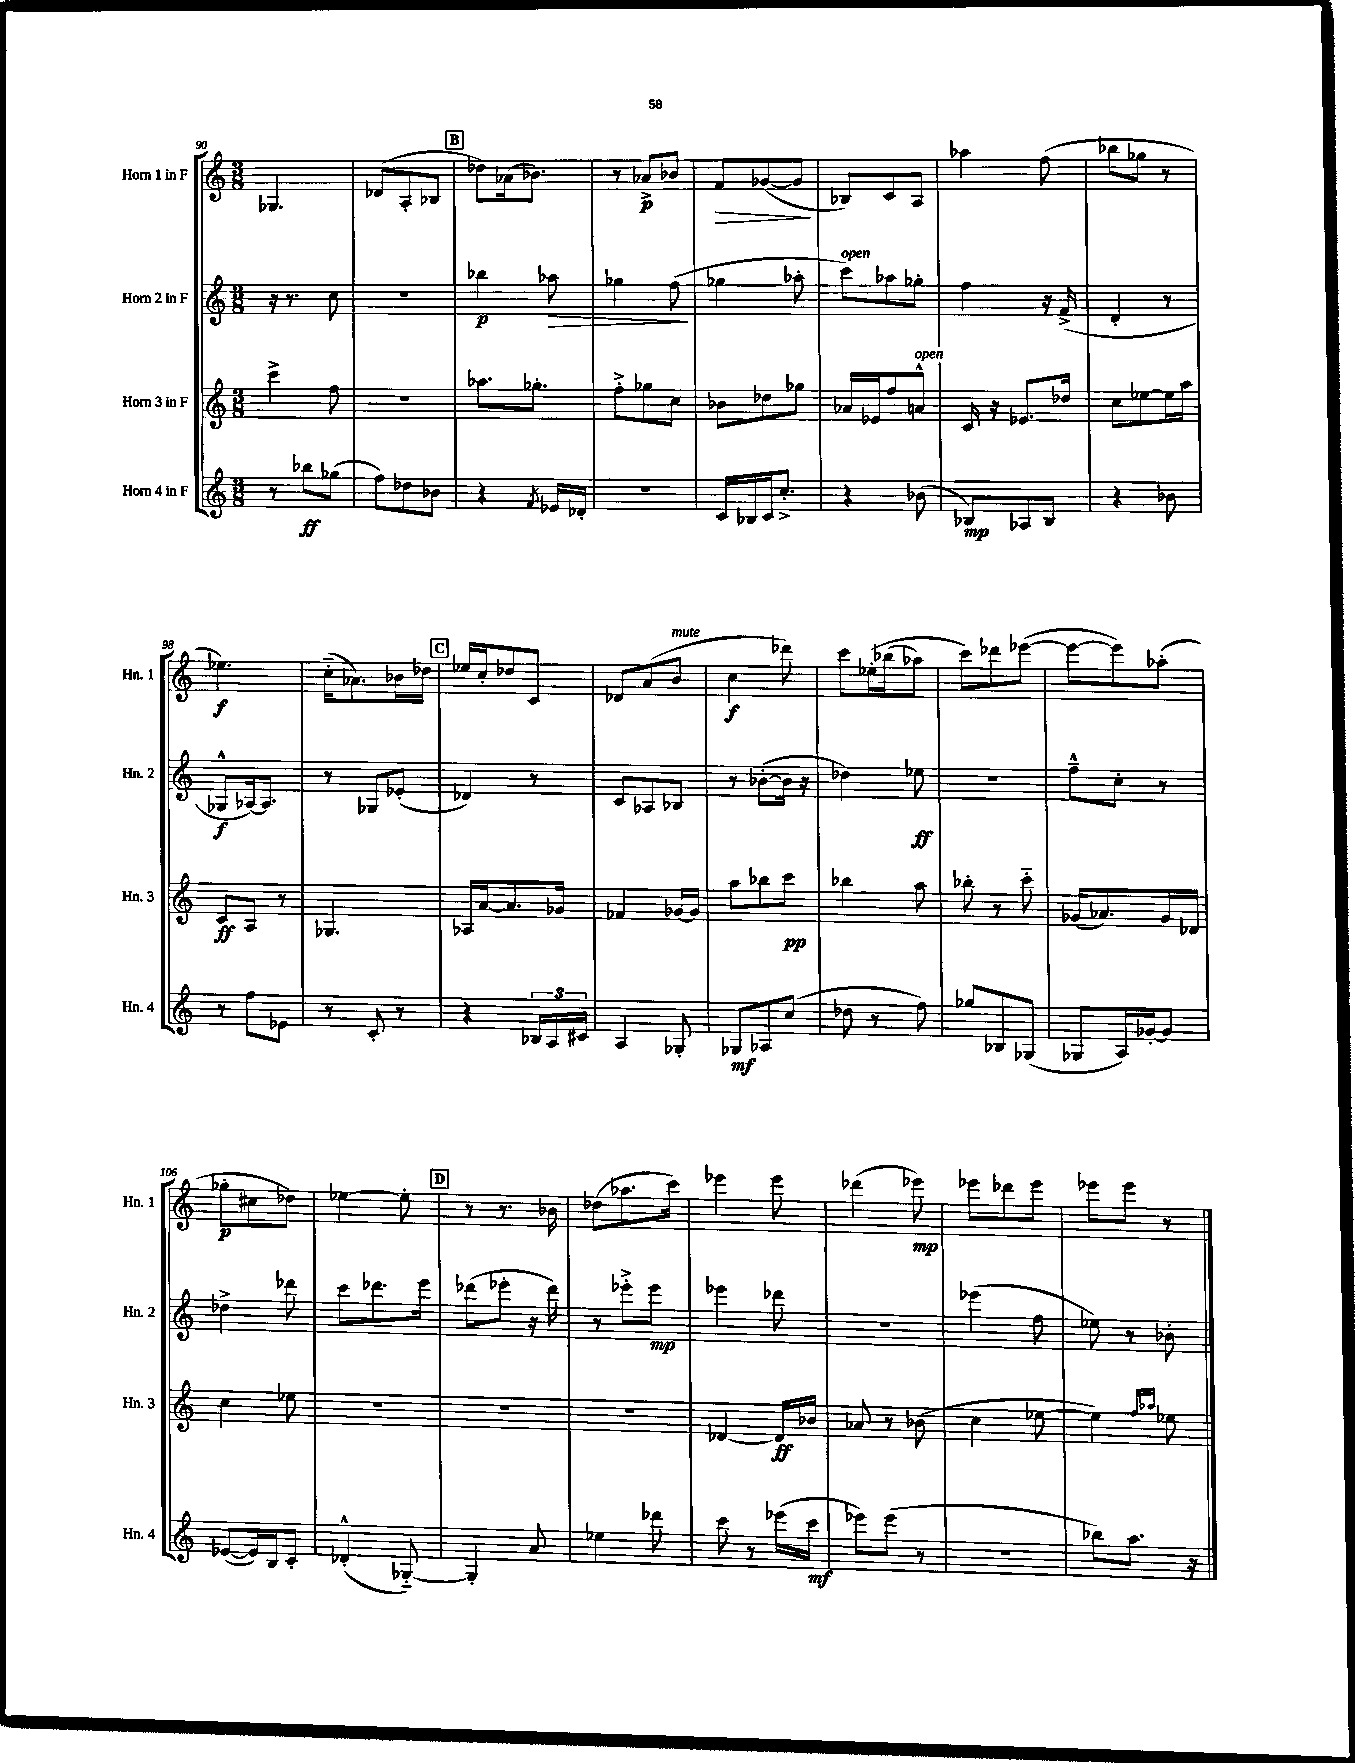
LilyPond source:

<<
\new StaffGroup <<
\new Staff = "s0" \with { instrumentName = "Horn 1 in F" shortInstrumentName = "Hn. 1" } {
    \clef treble \key c \major \numericTimeSignature \time 3/8
    ges4. |
    des'8( a8-. bes8 |
    \mark \markup { \box "B" } des''8) aes'16( bes'8.) |
    r8 aes'8->\p bes'8 |
    f'8\> ges'8~( ges'8\! |
    bes8) c'8 a8 |
    aes''4 f''8( |
    bes''8 ges''8 r8 |
    ees''4.\f) |
    c''16-_( aes'8.) bes'16 des''16 |
    \mark \markup { \box "C" } ees''16 c''16-. des''8 c'8 |
    des'8 a'8( b'8^\markup { \italic "mute" } |
    c''4\f des'''8) |
    c'''8 ees''16-.\( bes''16( aes''8) |
    c'''8\) des'''8 ees'''8~( |
    ees'''8~ ees'''8) aes''8-.( |
    ges''8-.\p cis''8 des''8) |
    ees''4~ ees''8-. |
    \mark \markup { \box "D" } r8 r8. bes'16 |
    des''8( aes''8. c'''16) |
    ees'''4 ees'''8 |
    des'''4( ees'''8\mp) |
    ees'''8 des'''8 ees'''8 |
    ees'''8 ees'''8 r8 \bar "|." |
}
\new Staff = "s1" \with { instrumentName = "Horn 2 in F" shortInstrumentName = "Hn. 2" } {
    \clef treble \key c \major \numericTimeSignature \time 3/8
    r16 r8. c''8 |
    R4. |
    \mark \markup { \box "B" } bes''4\p aes''8\> |
    ges''4 f''8\!( |
    ges''4 aes''8-. |
    c'''8^\markup { \italic "open" }) aes''8 ges''8-. |
    f''4 r16 f'16->( |
    d'4-. r8 |
    ges8-^\f aes16~) aes8. |
    r8 ges8 ees'8-.( |
    \mark \markup { \box "C" } des'4) r8 |
    c'8 aes8 bes8 |
    r8 bes'8~-.( bes'16 r16 |
    des''4) ees''8\ff |
    R4. |
    f''8---^ c''8-. r8 |
    des''4-> des'''8 |
    c'''8 des'''8. e'''16 |
    \mark \markup { \box "D" } des'''8( ees'''8-. r16 des'''16) |
    r8 ees'''8-.-> ees'''8\mp |
    ees'''4 des'''8 |
    R4. |
    ees'''4( f''8 |
    ees''8) r8 bes'8-. \bar "|." |
}
\new Staff = "s2" \with { instrumentName = "Horn 3 in F" shortInstrumentName = "Hn. 3" } {
    \clef treble \key c \major \numericTimeSignature \time 3/8
    c'''4-> f''8 |
    R4. |
    \mark \markup { \box "B" } aes''8. ges''8.-. |
    f''8-.-> ges''8 c''8 |
    bes'8 des''8 ges''8 |
    aes'16 ees'16 f''8 a'8-^^\markup { \italic "open" } |
    c'16 r16 ees'8. des''16 |
    c''8 ees''8~ ees''16 a''16 |
    c'8\ff a8 r8 |
    ges4. |
    \mark \markup { \box "C" } aes16 a'16~ a'8. ges'16 |
    fes'4 ges'16~ ges'16 |
    a''8 bes''8 c'''8\pp |
    bes''4 a''8 |
    bes''8-. r8 c'''8-_ |
    ges'16( aes'8.) ges'16 des'16 |
    c''4 ees''8 |
    R4. |
    \mark \markup { \box "D" } R4. |
    R4. |
    des'4~ des'16\ff bes'16 |
    aes'8 r8 bes'8( |
    c''4 ees''8~ |
    ees''4) \grace { f''16 aes''16 } ees''8 \bar "|." |
}
\new Staff = "s3" \with { instrumentName = "Horn 4 in F" shortInstrumentName = "Hn. 4" } {
    \clef treble \key c \major \numericTimeSignature \time 3/8
    r8 bes''8\ff ges''8( |
    f''8) des''8 bes'8 |
    \mark \markup { \box "B" } r4 \acciaccatura { f'8 } ees'16 des'16-. |
    R4. |
    c'16 bes16 c'16 c''8.-.-> |
    r4 bes'8( |
    bes8\mp) aes8 bes8 |
    r4 bes'8 |
    r8 f''8 ees'8 |
    r8 c'8-. r8 |
    \mark \markup { \box "C" } r4 \tuplet 3/2 { bes16 a16 cis'16 } |
    a4 ges8-. |
    ges8\mf aes8 c''8( |
    des''8 r8 f''8) |
    ges''8 bes8 ges8( |
    ges8 a16) ges'16~-. ges'8 |
    ees'8~( ees'16) b16 c'8-. |
    des'4-.-^( ges8~-_) |
    \mark \markup { \box "D" } ges4-. a'8 |
    ees''4 des'''8 |
    c'''8 r8 ees'''16( c'''16\mf |
    ees'''8) ees'''8( r8 |
    R4. |
    bes''8) a''8. r16 \bar "|." |
}
>>
>>
\layout { \context { \Score currentBarNumber = #90 } }
